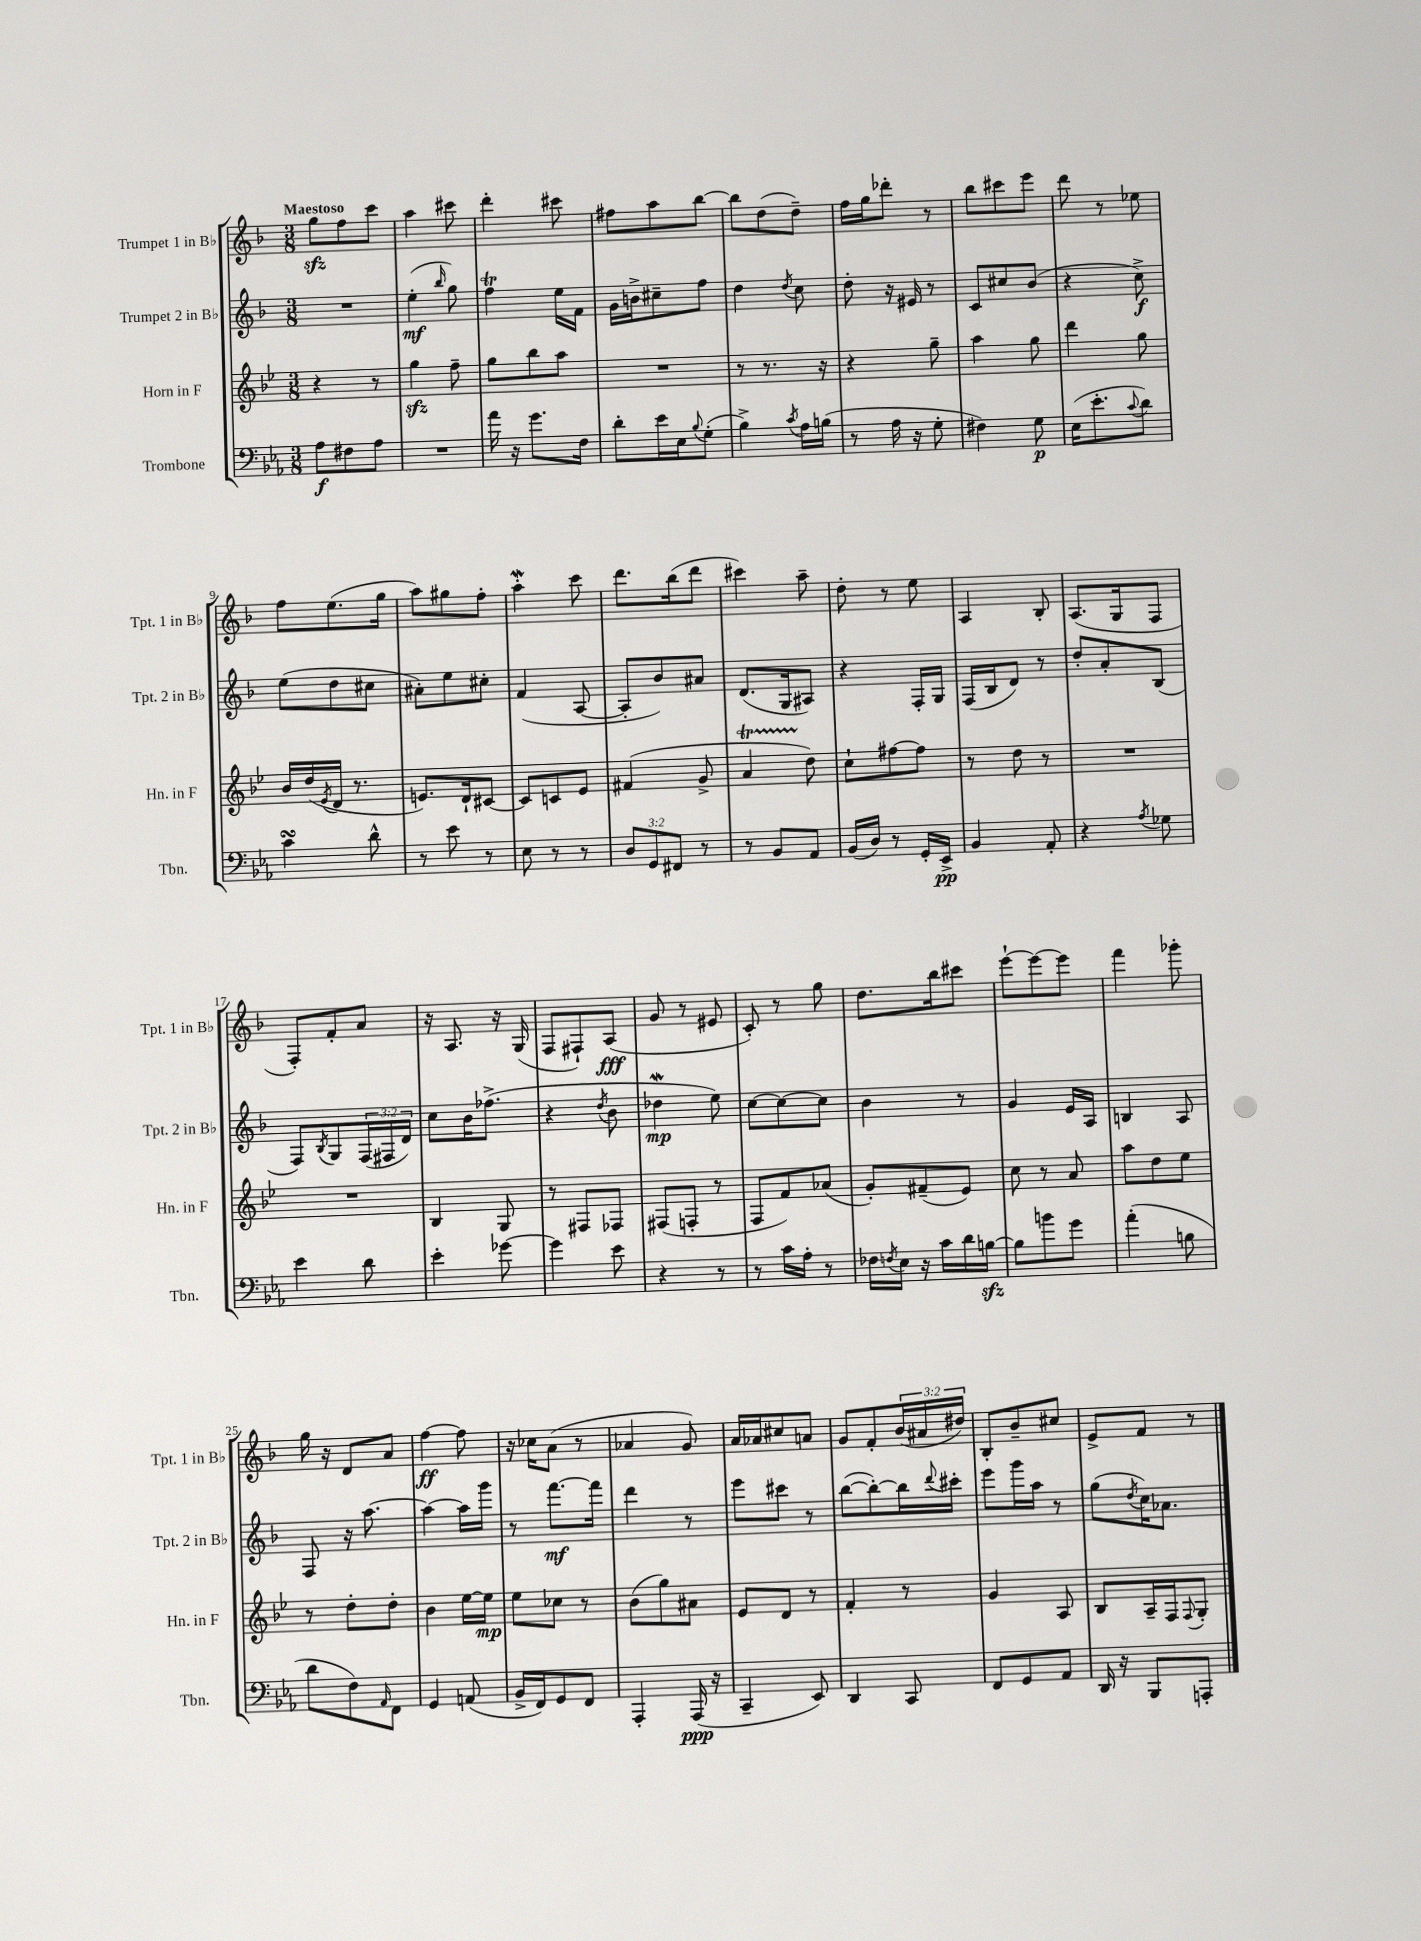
<<
\new StaffGroup <<
\new Staff = "s0" \with { instrumentName = "Trumpet 1 in Bb" shortInstrumentName = "Tpt. 1 in Bb" } {
    \clef treble \key f \major \numericTimeSignature \time 3/8 \override Staff.TupletNumber.text = #tuplet-number::calc-fraction-text \tempo "Maestoso"
    g''8\sfz f''8 c'''8 |
    a''4 cis'''8 |
    d'''4-. cis'''8 |
    fis''8 a''8 bes''8~ |
    bes''8 d''8( d''8--) |
    f''16 g''16 des'''8-. r8 |
    bes''8 cis'''8 e'''8 |
    d'''8 r8 ees''8 |
    f''8 e''8.( g''16 |
    a''8) gis''8 f''8-. |
    a''4-.\mordent c'''8 |
    d'''8. bes''16( d'''8 |
    cis'''4) a''8-- |
    d''8-. r8 e''8 |
    a4 bes8-. |
    a8.( g16 f8 |
    f8-.) f'8-. a'8 |
    r16 a8. r16 g16( |
    f8 fis8-!) a8\fff( |
    g'8 r8 eis'8 |
    c'8-.) r8 g''8 |
    d''8. bes''16 cis'''8 |
    e'''8~-! e'''8~ e'''8 |
    f'''4 ges'''8-. |
    g''16 r16 d'8 a'8 |
    f''4~\ff f''8 |
    r16 ces''16 a'8( r8 |
    aes'4 g'8) |
    a'16 aes'16 cis''8 a'8 |
    g'8 f'8-. \tuplet 3/2 { bes'16( ais'16 dis''16) } |
    bes8-. bes'8-- cis''8 |
    e'8-> f'8 r8 \bar "|." |
}
\new Staff = "s1" \with { instrumentName = "Trumpet 2 in Bb" shortInstrumentName = "Tpt. 2 in Bb" } {
    \clef treble \key f \major \numericTimeSignature \time 3/8 \override Staff.TupletNumber.text = #tuplet-number::calc-fraction-text
    R4. |
    e''4-.\mf( \grace { bes''16 } g''8) |
    f''4\trill e''16 f'16 |
    g'16 b'16-> cis''8-- f''8 |
    d''4 \acciaccatura { d''8 } c''8 |
    d''8-. r16 eis'16 r8 |
    c'8 cis''8 bes'8( |
    r4 c''8->\f) |
    e''8( d''8 cis''8 |
    ais'8-.) e''8 cis''8-. |
    f'4( a8~ |
    a8-. bes'8) ais'8 |
    d'8.( g16 ais8) |
    r4 f16-. g16 |
    f16( bes16 d'8) r8 |
    d''8-. a'8-. bes8( |
    f8) \acciaccatura { bes8 } g8 \tuplet 3/2 { f16( fis16 d'16) } |
    c''8 bes'16 fes''8.->( |
    r4 \acciaccatura { d''8 } bes'8 |
    des''4\mordent\mp e''8) |
    c''8~ c''8~ c''8 |
    bes'4 r8 |
    g'4 e'16 a16 |
    b4 a8 |
    f8 r16 a''8.~ |
    a''4~ a''16 g'''16 |
    r8 f'''8.~\mf f'''16 |
    d'''4 r8 |
    e'''8 cis'''8 r8 |
    bes''8~( bes''8~-.) bes''16 \appoggiatura { d'''8 } cis'''16-. |
    e'''8 g'''16 a''16 r8 |
    g''8( \acciaccatura { d''8 } c''16) aes'8. \bar "|." |
}
\new Staff = "s2" \with { instrumentName = "Horn in F" shortInstrumentName = "Hn. in F" } {
    \clef treble \key bes \major \numericTimeSignature \time 3/8
    r4 r8 |
    g''4\sfz f''8-- |
    g''8 bes''8 a''8 |
    R4. |
    r8 r8. r16 |
    r4 g''8-- |
    a''4 g''8 |
    d'''4 g''8 |
    bes'16 d''16( \acciaccatura { ees'8 } d'16 r8. |
    e'8.) d'16-! cis'8~ |
    cis'8 c'8 ees'8 |
    fis'4( g'8-> |
    a'4\startTrillSpan d''8\stopTrillSpan) |
    c''8-! fis''8~ fis''8 |
    r8 d''8 r8 |
    R4. |
    R4. |
    bes4 g8 |
    r8 fis8 fes8 |
    fis8( f8-. r8 |
    f8 f'8) aes'8( |
    g'8-.) fis'8--( ees'8) |
    c''8 r8 a'8 |
    a''8 d''8 ees''8 |
    r8 d''8-. d''8-. |
    bes'4 ees''16~ ees''16\mp |
    ees''8 ces''8 r8 |
    bes'8( g''8) ais'8 |
    ees'8 d'8 r8 |
    f'4-. r8 |
    g'4 a8 |
    bes8 a16-- f16 \appoggiatura { f8 } g8-. \bar "|." |
}
\new Staff = "s3" \with { instrumentName = "Trombone" shortInstrumentName = "Tbn." } {
    \clef bass \key ees \major \numericTimeSignature \time 3/8 \override Staff.TupletNumber.text = #tuplet-number::calc-fraction-text
    aes8\f fis8 aes8 |
    R4. |
    aes'16 r16 g'8. f16 |
    d'8-. ees'16 ees16 \appoggiatura { bes8 } g8-.( |
    bes4->) \acciaccatura { c'8 } aes16 b16( |
    r8 aes16 r16 g8-. |
    fis4) g8\p |
    ees16( ees'8.-. \appoggiatura { c'8 } d'8) |
    c'4\turn d'8-^ |
    r8 ees'8 r8 |
    ees8 r8 r8 |
    \tuplet 3/2 { d8 g,8 fis,8 } r8 |
    r8 bes,8 aes,8 |
    bes,16( d16) r8 g,16-. ees,16->\pp |
    bes,4 aes,8-. |
    r4 \acciaccatura { aes8 } ges8 |
    ees'4 d'8 |
    ees'4-. ges'8~ |
    ges'4 ees'8 |
    r4 r8 |
    r8 c'16 aes16-. r8 |
    fes16 \acciaccatura { f8 } ees16 r16 c'16 d'16 b16~\sfz |
    b8 b'8 g'8 |
    aes'4-.( b8 |
    d'8 f8) \grace { aes,16 } f,8 |
    g,4 a,8( |
    bes,16-> f,16) g,8 f,8 |
    aes,,4-. aes,,16\ppp( r16 |
    c,4-- ees,8) |
    d,4 c,8 |
    f,8 g,8 aes,8 |
    d,16 r16 bes,,8 a,,8-. \bar "|." |
}
>>
>>
